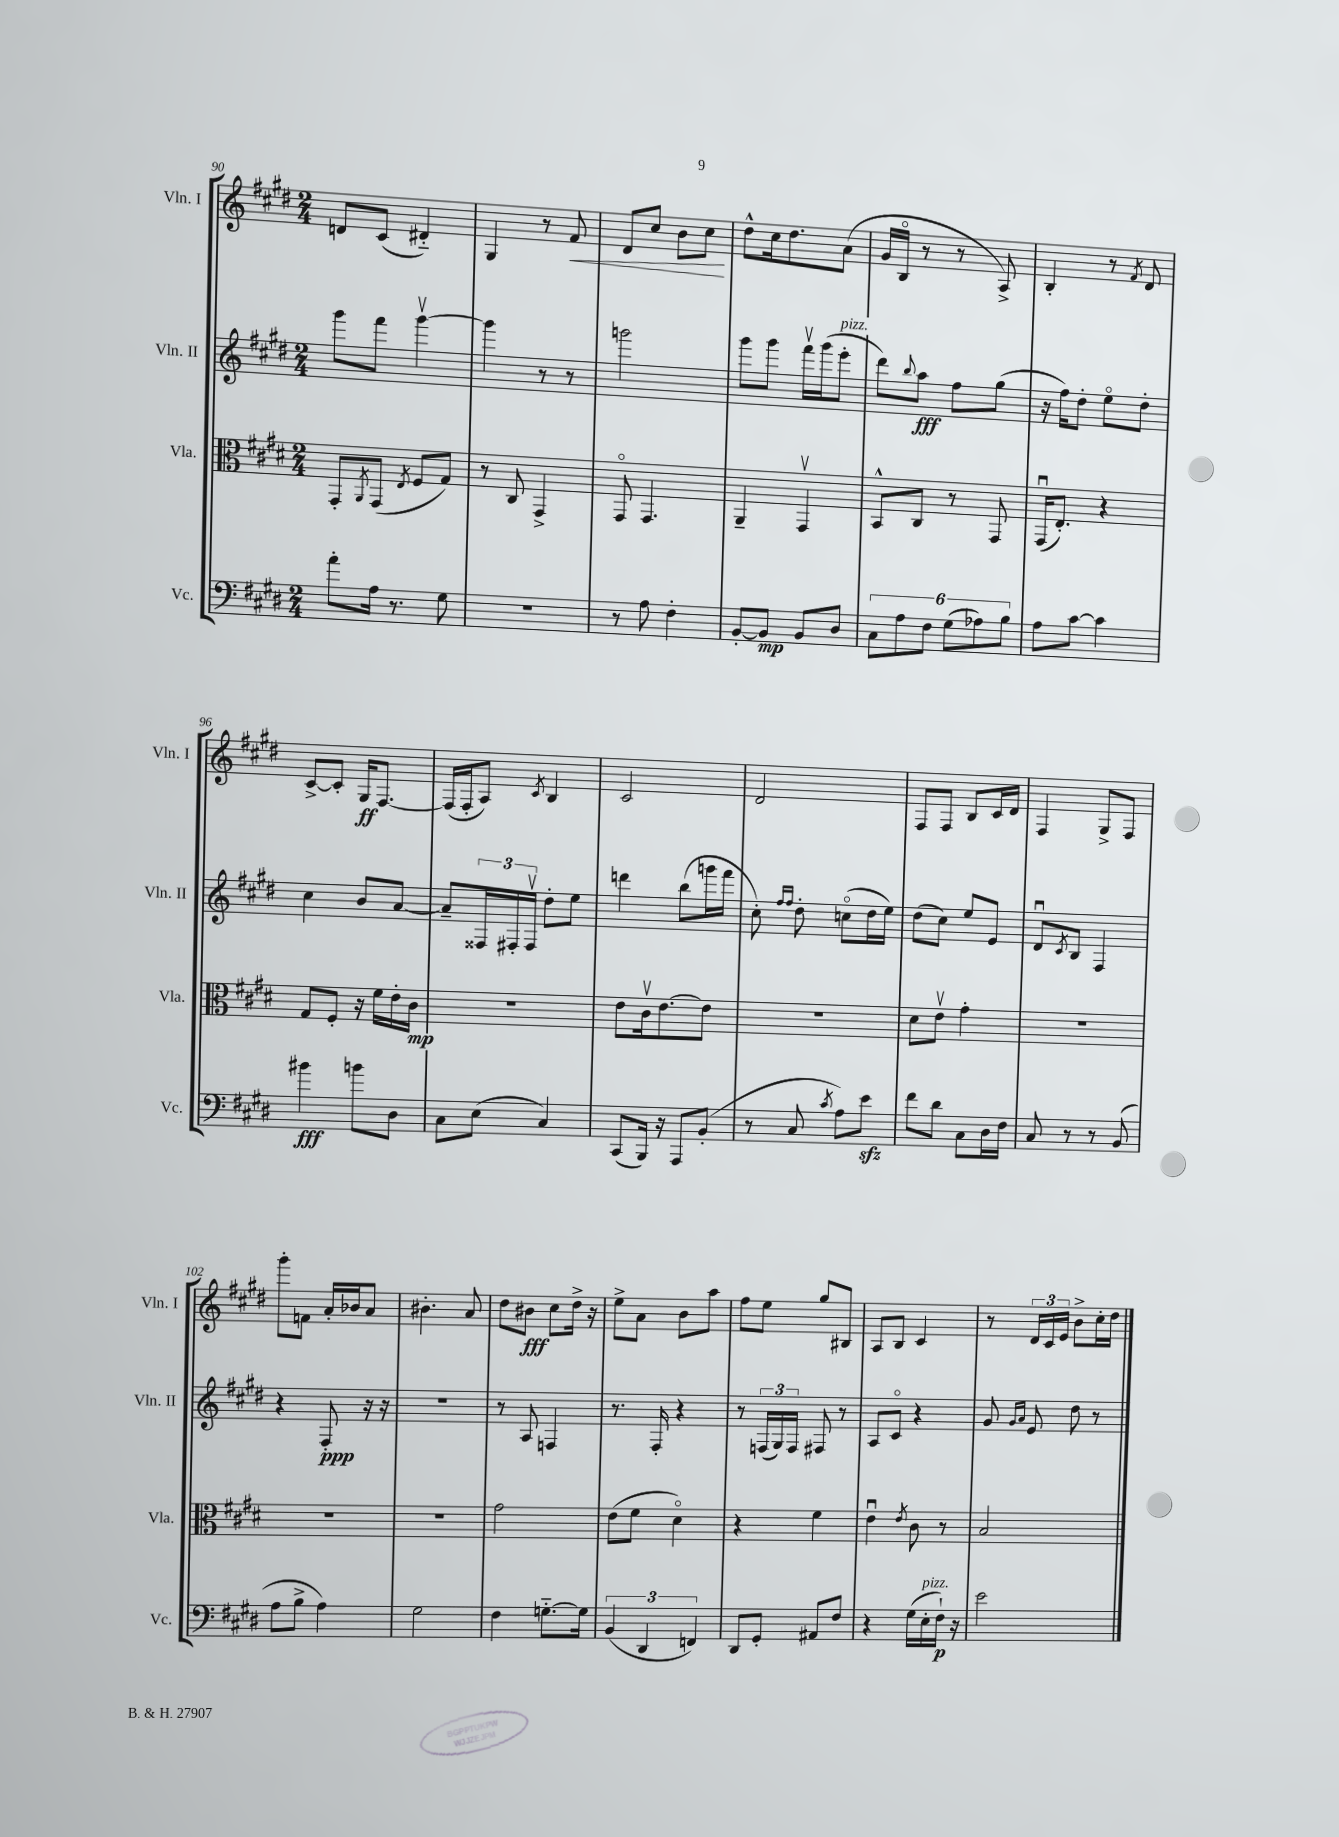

**kern	**dynam	**kern	**dynam	**kern	**dynam	**kern	**dynam
*part4	*part4	*part3	*part3	*part2	*part2	*part1	*part1
*staff4	*staff4	*staff3	*staff3	*staff2	*staff2	*staff1	*staff1
*I"Vc.	*	*I"Vla.	*	*I"Vln. II	*	*I"Vln. I	*
*I'Vc.	*	*I'Vla.	*	*I'Vln. II	*	*I'Vln. I	*
*clefF4	*	*clefC3	*	*clefG2	*	*clefG2	*
*k[f#c#g#d#]	*	*k[f#c#g#d#]	*	*k[f#c#g#d#]	*	*k[f#c#g#d#]	*
*M2/4	*	*M2/4	*	*M2/4	*	*M2/4	*
=90	=90	=90	=90	=90	=90	=90	=90
8a'\L	.	8GG#'/L	.	8ggg#\L	.	8dn/L	.
.	.	8qAA/	.	.	.	.	.
16A\Jk	.	(8GG#/J	.	8fff#\J	.	(8c#/J	.
8.r	.	.	.	.	.	.	.
.	.	8qE/	.	.	.	.	.
.	.	8F#/L	.	[4ggg#v\	.	4d#X/)	.
8G#\	.	8G#/J)	.	.	.	.	.
=91	=91	=91	=91	=91	=91	=91	=91
2r	.	8r	.	4ggg#\]	.	4G#/	.
.	.	8C#/	.	.	.	.	.
.	.	4GG#^/	.	8r	.	8r	.
!	!	!	!	!	!	!	!LO:HP:b
.	.	.	.	8r	.	8f#/	<
=92	=92	=92	=92	=92	=92	=92	=92
8r	.	8GG#/	.	2gggn\	.	8d#/L	.
8A\	.	4.GG#/	.	.	.	8cc#/J	.
4F#'\	.	.	.	.	.	8b\L	.
.	.	.	.	.	.	8cc#\J	.
.	.	.	.	.	.	.	[
=93	=93	=93	=93	=93	=93	=93	=93
[8BB'/L	.	4AA~/	.	8ggg#\L	.	8dd#^^\L	.
8BB/J]	mp	.	.	8ggg#\J	.	16cc#\k	.
.	.	.	.	.	.	8.dd#\	.
8BB/L	.	4GG#v/	.	16fff#v\LL	.	.	.
.	.	.	.	(16ggg#\J	.	.	.
!	!	!	!	!LO:TX:a:i:t=pizz.	!	!	!
8D#/J	.	.	.	8eee'\J	.	(8a\J	.
=94	=94	=94	=94	=94	=94	=94	=94
12C#\L	.	8BB^^/L	.	8ddd#\L)	.	16g#/LL	.
.	.	.	.	.	.	16B/JJ	.
12A\	.	.	.	.	.	.	.
.	.	.	.	8qqbb/	.	.	.
.	.	8C#/J	.	8aa\J	fff	8r	.
12F#\J	.	.	.	.	.	.	.
(12G#\L	.	8r	.	8ff#\L	.	8r	.
12A-X\)	.	.	.	.	.	.	.
.	.	8GG#/	.	(8gg#\J	.	8A^/)	.
12B\J	.	.	.	.	.	.	.
=95	=95	=95	=95	=95	=95	=95	=95
8A\L	.	(16GG#u/KL	.	16r	.	4B'/	.
.	.	8.E'/J)	.	16ff#\KL)	.	.	.
[8c#\J	.	.	.	8dd#'\J	.	.	.
4c#\]	.	4r	.	8ee\L	.	8r	.
.	.	.	.	.	.	8qf#/	.
.	.	.	.	8dd#'\J	.	8d#/	.
!!LO:LB:g=z
=96	=96	=96	=96	=96	=96	=96	=96
4b#X\	fff	8G#/L	.	4cc#\	.	[8c#^/L	.
.	.	8F#'/J	.	.	.	8c#'/J]	.
8bn\L	.	16r	.	8b/L	.	16G#/KL	ff
.	.	16f#\LL	.	.	.	[8.F#/J	.
8D#\J	.	16e'\	.	[8a/J	.	.	.
.	.	16c#\JJ	mp	.	.	.	.
=97	=97	=97	=97	=97	=97	=97	=97
8C#\L	.	2r	.	8a~/L]	.	(16F#/LL]	.
.	.	.	.	.	.	16F#'/J	.
(8E\J	.	.	.	24F##X/L	.	8A/J)	.
.	.	.	.	24F#X'/	.	.	.
.	.	.	.	24F#v/JJ	.	.	.
.	.	.	.	.	.	8qc#/	.
4C#/)	.	.	.	8dd#'\L	.	4B/	.
.	.	.	.	8ee\J	.	.	.
=98	=98	=98	=98	=98	=98	=98	=98
(8CC#/L	.	8e\L	.	4dddn\	.	2c#/	.
16BBB/Jk)	.	16c#v\k	.	.	.	.	.
16r	.	[8.e\	.	.	.	.	.
8AAA/L	.	.	.	(8bb\L	.	.	.
(8BB'/J	.	8e\J]	.	16gggn\L	.	.	.
.	.	.	.	16fff#\JJ	.	.	.
=99	=99	=99	=99	=99	=99	=99	=99
8r	.	2r	.	8cc#'\)	.	2d#/	.
.	.	.	.	16qqff#/LL	.	.	.
.	.	.	.	16qqff#/JJ	.	.	.
8C#/	.	.	.	8dd#'\	.	.	.
8qc#/	.	.	.	.	.	.	.
8A\L)	.	.	.	(8ccn\L	.	.	.
8ezz\J	.	.	.	16dd#\L	.	.	.
.	.	.	.	16ee\JJ)	.	.	.
=100	=100	=100	=100	=100	=100	=100	=100
8f#\L	.	8d#\L	.	(8dd#\L	.	8F#/L	.
8d#\J	.	8ev\J	.	8cc#\J)	.	8F#/J	.
8C#\L	.	4g#'\	.	8ee/L	.	8B/L	.
16D#\L	.	.	.	8e/J	.	16c#/L	.
16F#\JJ	.	.	.	.	.	16d#/JJ	.
=101	=101	=101	=101	=101	=101	=101	=101
8C#/	.	2r	.	8d#u/L	.	4F#/	.
.	.	.	.	8qc#/	.	.	.
8r	.	.	.	8B/J	.	.	.
8r	.	.	.	4F#/	.	8G#^/L	.
(8BB/	.	.	.	.	.	8F#/J	.
!!LO:LB:g=z
=102	=102	=102	=102	=102	=102	=102	=102
8A\L	.	2r	.	4r	.	8ggg#'\L	.
8B^\J	.	.	.	.	.	8fn\J	.
4A\)	.	.	.	8F#'/	ppp	16a'/LL	.
.	.	.	.	.	.	16b-X/J	.
.	.	.	.	16r	.	8a/J	.
.	.	.	.	16r	.	.	.
=103	=103	=103	=103	=103	=103	=103	=103
2G#\	.	2r	.	2r	.	4.b#X'\	.
.	.	.	.	.	.	8a/	.
=104	=104	=104	=104	=104	=104	=104	=104
4F#\	.	2g#\	.	8r	.	8dd#\L	.
.	.	.	.	8A/	.	8b#X\J	fff
[8.Gn\L	.	.	.	4Fn/	.	8cc#\L	.
.	.	.	.	.	.	16dd#^\Jk	.
16G\Jk]	.	.	.	.	.	16r	.
=105	=105	=105	=105	=105	=105	=105	=105
(6BB/	.	(8e\L	.	8.r	.	8ee^\L	.
.	.	8f#\J	.	.	.	8a\J	.
6DD#/	.	.	.	.	.	.	.
.	.	.	.	16F#'/	.	.	.
.	.	4d#\)	.	4r	.	8b\L	.
6FFn/)	.	.	.	.	.	.	.
.	.	.	.	.	.	8aa\J	.
=106	=106	=106	=106	=106	=106	=106	=106
8DD#/L	.	4r	.	8r	.	8ff#\L	.
8GG#'/J	.	.	.	(24Fn/LL	.	8ee\J	.
.	.	.	.	24G#/)	.	.	.
.	.	.	.	24F/JJ	.	.	.
8AA#X/L	.	4f#\	.	8F#X/	.	8gg#/L	.
8F#/J	.	.	.	8r	.	8B#X/J	.
=107	=107	=107	=107	=107	=107	=107	=107
4r	.	4eu\	.	8A/L	.	8A/L	.
.	.	.	.	8c#/J	.	8B/J	.
.	.	8qe/	.	.	.	.	.
(16G#\LL	.	8c#\	.	4r	.	4c#/	.
!LO:TX:a:i:t=pizz.	!	!	!	!	!	!	!
16E'\	.	.	.	.	.	.	.
16F#`\JJ)	p	8r	.	.	.	.	.
16r	.	.	.	.	.	.	.
=108	=108	=108	=108	=108	=108	=108	=108
2e\	.	2B/	.	8g#/	.	8r	.
.	.	.	.	16qqg#/LL	.	.	.
.	.	.	.	16qqa/JJ	.	.	.
.	.	.	.	8e/	.	24d#/LL	.
.	.	.	.	.	.	24c#/	.
.	.	.	.	.	.	24e/JJ	.
.	.	.	.	8dd#\	.	8b^\L	.
.	.	.	.	8r	.	16cc#'\L	.
.	.	.	.	.	.	16dd#\JJ	.
==	==	==	==	==	==	==	==
*-	*-	*-	*-	*-	*-	*-	*-
